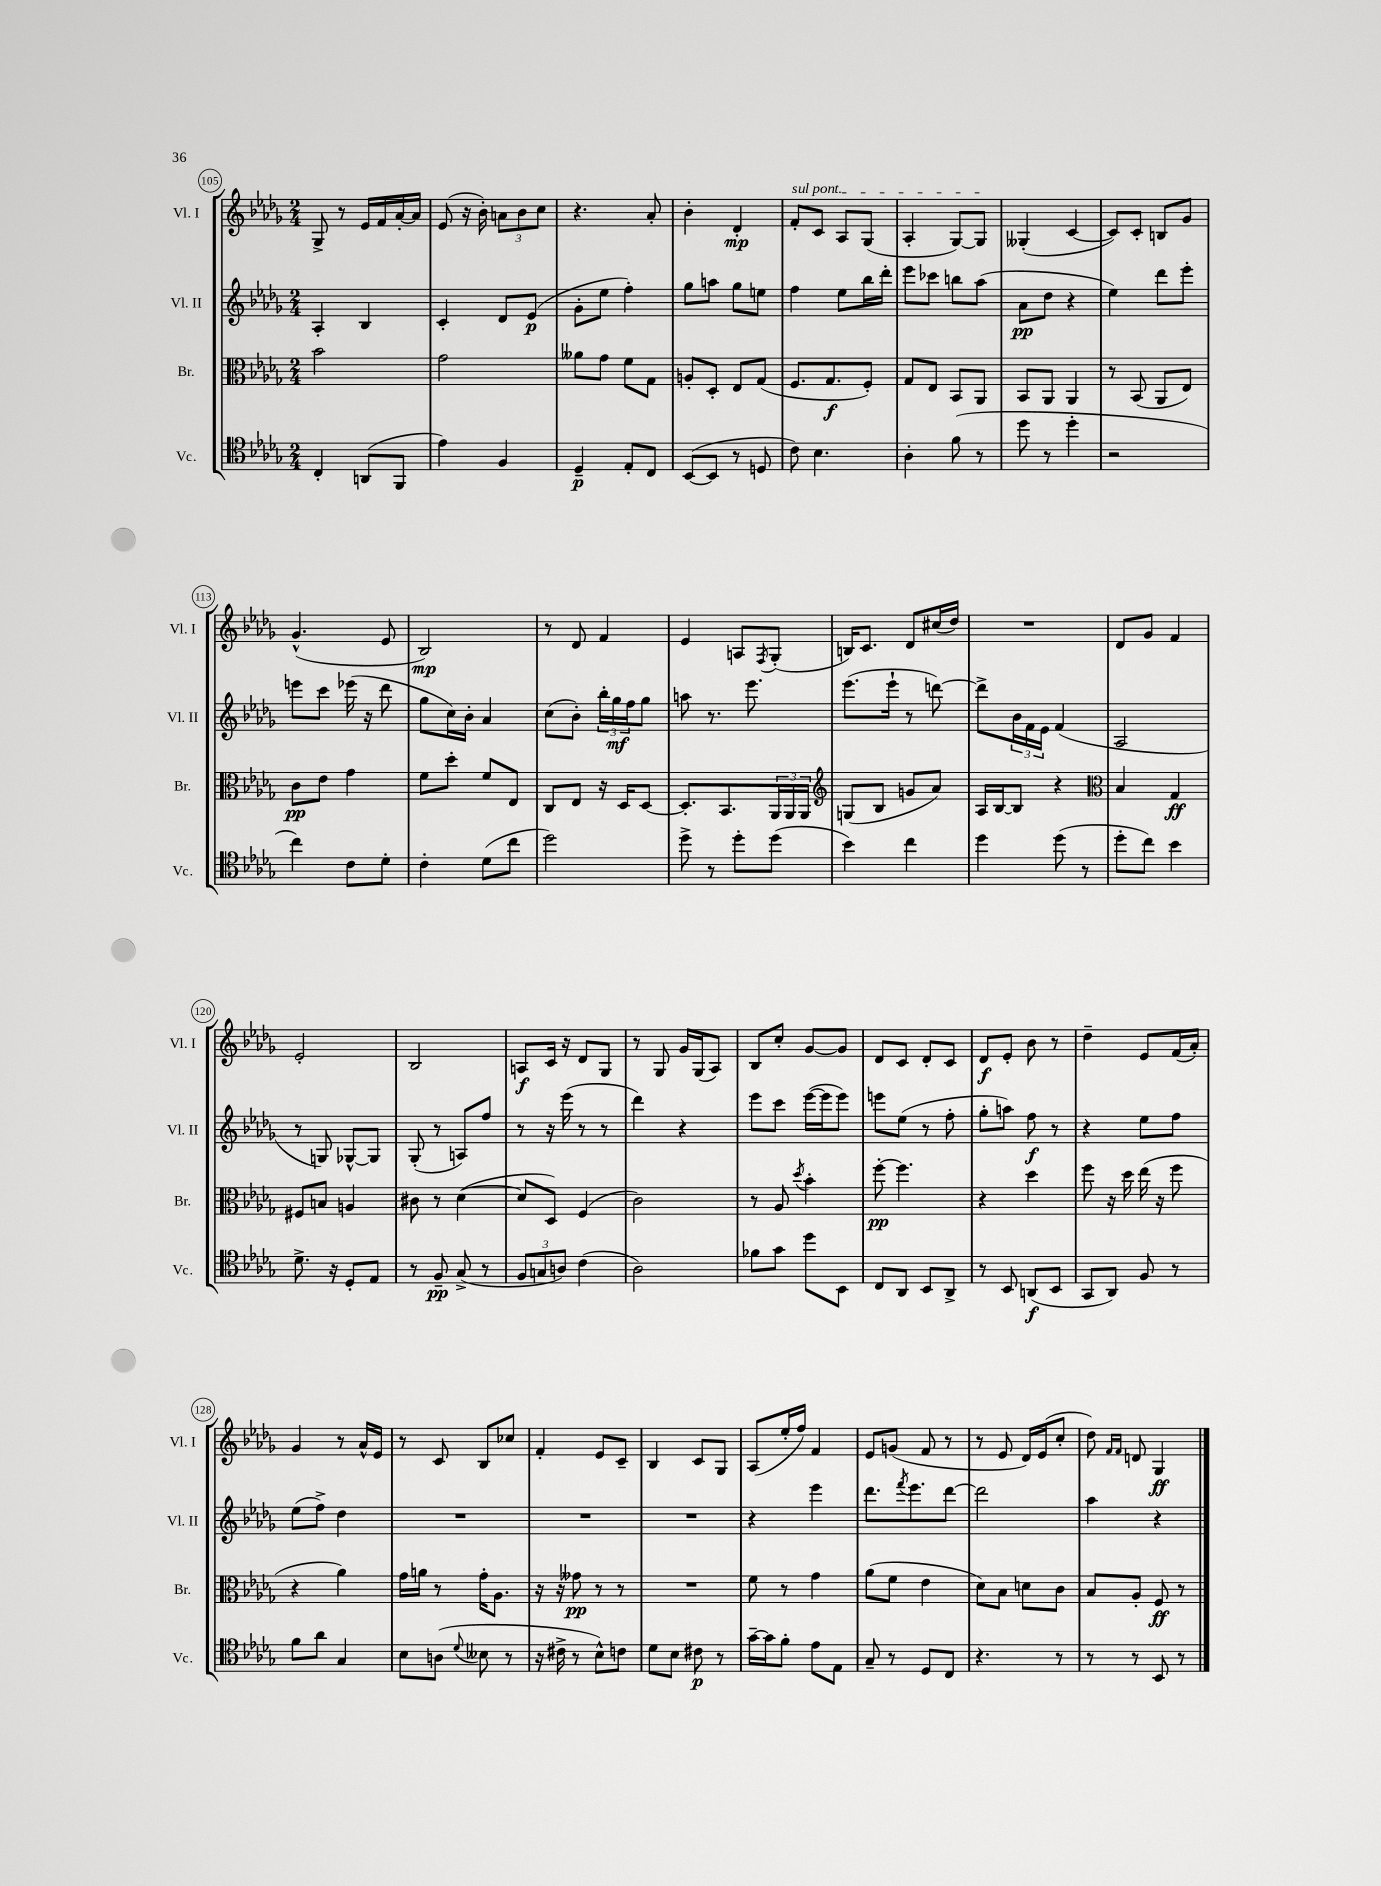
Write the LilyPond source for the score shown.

<<
\new StaffGroup <<
\new Staff = "s0" \with { instrumentName = "Vl. I" shortInstrumentName = "Vl. I" } {
    \clef treble \key des \major \numericTimeSignature \time 2/4
    ges8-> r8 ees'16 f'16 aes'16~-. aes'16 |
    ees'8( r16 bes'16-.) \tuplet 3/2 { a'8 bes'8 c''8 } |
    r4. aes'8-. |
    bes'4-. des'4-.\mp |
    \once \override TextSpanner.bound-details.left.text = \markup { \italic "sul pont." } f'8-.\startTextSpan c'8 aes8 ges8( |
    aes4-. ges8~) ges8\stopTextSpan |
    geses4-.( c'4~ |
    c'8) c'8-. b8 ges'8 |
    ges'4.-^( ees'8 |
    bes2\mp) |
    r8 des'8 f'4 |
    ees'4 a8 \acciaccatura { f8 } ges8-.( |
    b16) c'8. des'8 cis''16( des''16) |
    R2 |
    des'8 ges'8 f'4 |
    ees'2-. |
    bes2 |
    a8\f c'16 r16 des'8 ges8 |
    r8 ges8 ges'16 ges16( aes8) |
    bes8 c''8-. ges'8~ ges'8 |
    des'8 c'8 des'8-. c'8 |
    des'8\f ees'8-. bes'8 r8 |
    des''4-- ees'8 f'16( aes'16-.) |
    ges'4 r8 aes'16-^ ees'16 |
    r8 c'8 bes8 ces''8 |
    f'4-. ees'8 c'8-- |
    bes4 c'8 ges8 |
    aes8( ees''16-. f''16) f'4 |
    ees'8 g'8( f'8 r8 |
    r8 ees'8 des'16) ees'16( c''8-. |
    des''8) \grace { f'16 f'16 } d'8 ges4\ff \bar "|." |
}
\new Staff = "s1" \with { instrumentName = "Vl. II" shortInstrumentName = "Vl. II" } {
    \clef treble \key des \major \numericTimeSignature \time 2/4
    aes4-. bes4 |
    c'4-. des'8 ees'8\p( |
    ges'8-. ees''8 f''4-.) |
    ges''8 a''8 ges''8 e''8 |
    f''4 ees''8 bes''16 des'''16-. |
    ees'''8 ces'''8 b''8 aes''8( |
    aes'8\pp des''8 r4 |
    ees''4) des'''8 ees'''8-. |
    e'''8 c'''8 ees'''16( r16 des'''8 |
    ges''8 c''16) bes'16-. aes'4 |
    c''8( bes'8-.) \tuplet 3/2 { bes''16-. ges''16\mf f''16 } ges''8 |
    a''8 r8. ees'''8. |
    ees'''8.( ees'''16-! r8 d'''8~) |
    d'''8-> \tuplet 3/2 { bes'16 f'16 ees'16 } f'4( |
    aes2 |
    r8 g8) ges8~-^ ges8 |
    ges8-.( r8 a8) f''8 |
    r8 r16 ees'''16( r8 r8 |
    des'''4) r4 |
    ees'''8 c'''8 ees'''16~( ees'''16 ees'''8) |
    e'''8 ees''8( r8 f''8-. |
    ges''8-. a''8) f''8\f r8 |
    r4 ees''8 f''8 |
    ees''8( f''8->) des''4 |
    R2 |
    R2 |
    R2 |
    r4 ees'''4 |
    des'''8. \acciaccatura { f'''8 } ees'''8. des'''8~ |
    des'''2 |
    aes''4 r4 \bar "|." |
}
\new Staff = "s2" \with { instrumentName = "Br." shortInstrumentName = "Br." } {
    \clef alto \key des \major \numericTimeSignature \time 2/4
    bes'2 |
    ges'2 |
    aeses'8 ges'8 f'8 ges8 |
    a8-. des8-. ees8 ges8( |
    f8. ges8.\f f8-.) |
    ges8 ees8 bes,8 aes,8 |
    bes,8 aes,8 aes,4 |
    r8 bes,8( aes,8 ees8) |
    c'8\pp ees'8 ges'4 |
    f'8 des''8-. f'8 ees8 |
    c8 ees8 r16 des16 des8~ |
    des8.-. bes,8. \tuplet 3/2 { aes,16 aes,16 aes,16 } |
    \clef treble g8( bes8 g'8 aes'8) |
    aes16 bes16~ bes8 r4 |
    \clef alto bes4 ges4\ff |
    fis8 b8 a4 |
    cis'8 r8 des'4~( |
    des'8 des8) f4( |
    c'2) |
    r8 aes8 \acciaccatura { des''8 } bes'4-. |
    f''8~-.\pp f''4. |
    r4 des''4 |
    f''8 r16 des''16 ees''16( r16 f''8 |
    r4 aes'4) |
    ges'16 a'16 r8 ges'16-. aes8. |
    r16 r16 geses'8\pp r8 r8 |
    R2 |
    f'8 r8 ges'4 |
    aes'8( f'8 ees'4 |
    des'8) bes8 d'8 c'8 |
    bes8 aes8-. f8\ff r8 \bar "|." |
}
\new Staff = "s3" \with { instrumentName = "Vc." shortInstrumentName = "Vc." } {
    \clef tenor \key des \major \numericTimeSignature \time 2/4
    c4-. a,8( f,8 |
    ees'4) f4 |
    des4--\p ees8-. c8 |
    bes,8~( bes,8 r8 d8 |
    c'8) bes4. |
    aes4-. f'8( r8 |
    des''8 r8 des''4-. |
    r2 |
    c''4) c'8 des'8-. |
    c'4-. des'8( c''8 |
    des''2) |
    des''8-> r8 des''8-. des''8( |
    bes'4) c''4 |
    des''4 des''8( r8 |
    des''8-. c''8) bes'4 |
    des'8.-> r16 des8-. ees8 |
    r8 f8--\pp ges8->( r8 |
    \tuplet 3/2 { f8 g8 a8) } c'4( |
    aes2) |
    fes'8 ges'8 des''8 bes,8 |
    c8 aes,8 bes,8 aes,8-> |
    r8 bes,8 a,8\f( bes,8 |
    ges,8 aes,8) f8 r8 |
    f'8 aes'8 ges4 |
    bes8 a8( \appoggiatura { des'8 } beses8 r8 |
    r16 cis'16-> r8 bes8-^) c'8 |
    des'8 bes8 cis'8\p r8 |
    ges'16~-- ges'16 f'8-. ees'8 ees8 |
    ges8-- r8 des8 c8 |
    r4. r8 |
    r8 r8 bes,8 r8 \bar "|." |
}
>>
>>
\layout { \context { \Score currentBarNumber = #105 \override BarNumber.stencil = #(make-stencil-circler 0.1 0.3 ly:text-interface::print) } }
